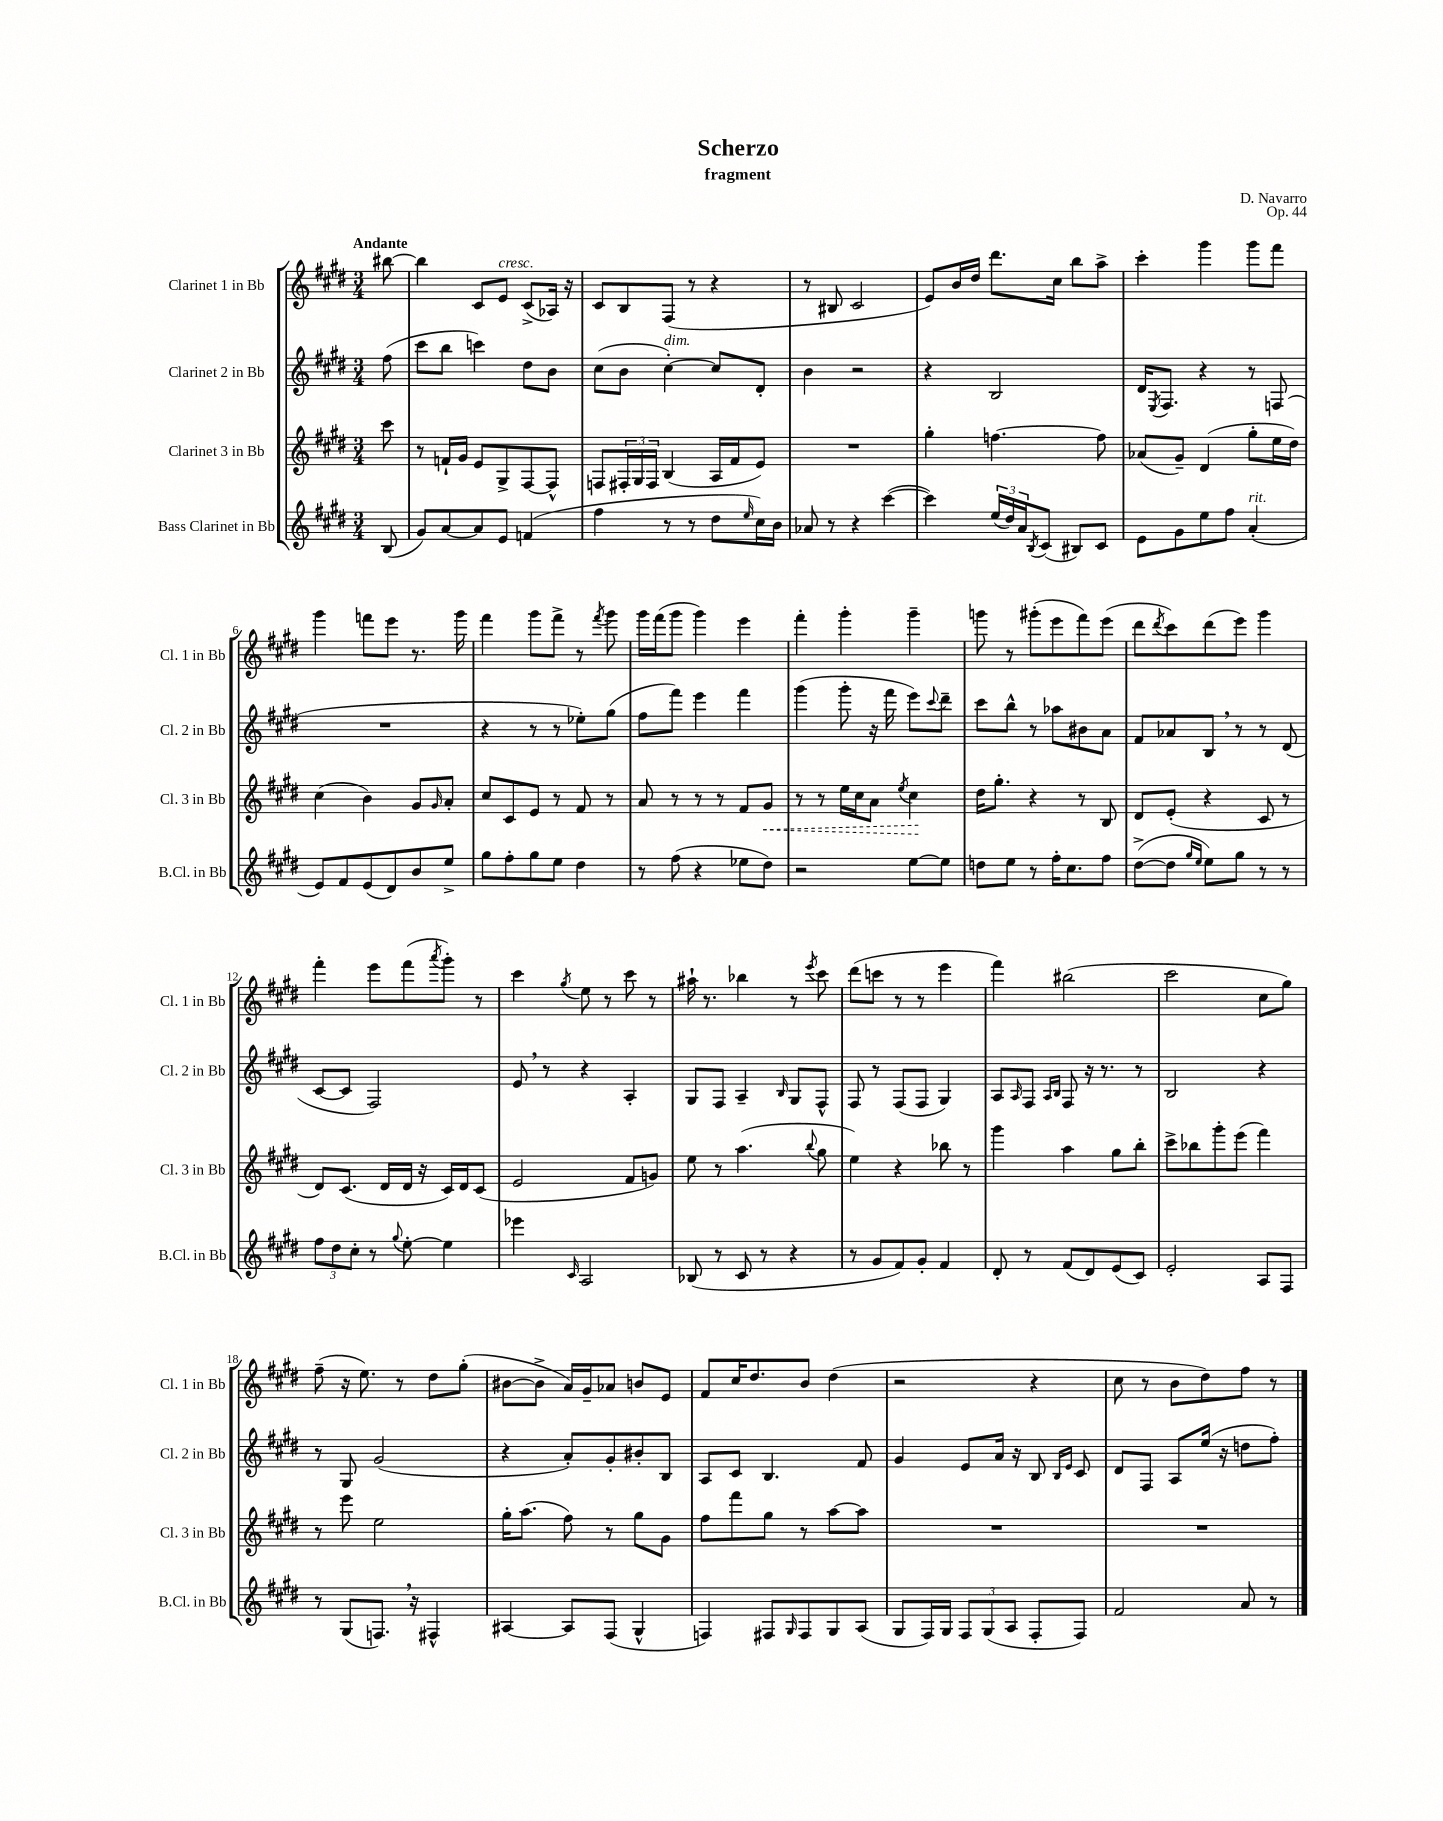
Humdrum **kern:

**kern	**kern	**dynam	**kern	**kern
*part4	*part3	*part3	*part2	*part1
*staff4	*staff3	*staff3	*staff2	*staff1
*I"Bass Clarinet in Bb	*I"Clarinet 3 in Bb	*	*I"Clarinet 2 in Bb	*I"Clarinet 1 in Bb
*I'B.Cl. in Bb	*I'Cl. 3 in Bb	*	*I'Cl. 2 in Bb	*I'Cl. 1 in Bb
*clefG2	*clefG2	*	*clefG2	*clefG2
*k[f#c#g#d#]	*k[f#c#g#d#]	*	*k[f#c#g#d#]	*k[f#c#g#d#]
*M3/4	*M3/4	*	*M3/4	*M3/4
=	=	=	=	=
!	!	!	!	!LO:TX:a:B:t=Andante
(8B/	8ccc#\	.	(8ff#\	[8bb#X\
=1	=1	=1	=1	=1
8g#/L)	8r	.	8ccc#\L	4bb#\]
[8a/	16fn`/LL	.	8bb\J	.
.	16g#/JJ	.	.	.
8a/]	8e/L	.	4cccn\)	8c#/L
!	!	!	!	!LO:TX:a:i:t=cresc.
8e/J	8G#^/	.	.	8e/J
(4fn/	[8F#/	.	8dd#\L	(8c#^/L
.	8F#^^/J]	.	8b\J	16A-X/Jk)
.	.	.	.	16r
=2	=2	=2	=2	=2
4ff#\	8Fn/L	.	(8cc#\L	8c#/L
.	24F#X'/L	.	8b\J	8B/
.	24G#/	.	.	.
.	24F#/JJ	.	.	.
!	!	!	!LO:TX:a:i:t=dim.	!
8r	(4B/	.	[4cc#'\)	(8F#/J
8r	.	.	.	8r
8dd#\L	16A/LL	.	8cc#/L]	4r
.	16f#/J	.	.	.
16qqee/	.	.	.	.
16cc#\L)	8e/J)	.	8d#'/J	.
16b\JJ	.	.	.	.
=3	=3	=3	=3	=3
8a-X/	2.r	.	4b\	8r
8r	.	.	.	8B#X/
4r	.	.	2r	2c#/
([4ccc#\	.	.	.	.
=4	=4	=4	=4	=4
4ccc#\])	4gg#'\	.	4r	8e/L)
.	.	.	.	16b/L
.	.	.	.	16dd#/JJ
(24ee/LL	[4.ffn\	.	2B/	8.ddd#\L
24dd#/)	.	.	.	.
24a/J	.	.	.	.
8qB/	.	.	.	.
(8c#/J	.	.	.	.
.	.	.	.	16cc#\Jk
8B#X/L)	.	.	.	8bb\L
8c#/J	8ff\]	.	.	8aa^\J
=5	=5	=5	=5	=5
8e\L	(8a-X/L	.	16d#/KL	4ccc#'\
.	.	.	8qE/	.
.	.	.	8.F#/J	.
8g#\	8g#~/J)	.	.	.
8ee\	(4d#/	.	4r	4ggg#\
8ff#\J	.	.	.	.
!LO:TX:a:i:t=rit.	!	!	!	!
(4a'/	8gg#'\L	.	8r	8ggg#\L
.	16ee\L	.	(8Fn/	8fff#\J
.	16dd#\JJ)	.	.	.
!!LO:LB:g=z
=6	=6	=6	=6	=6
8e/L)	(4cc#\	.	2.r	4ggg#\
8f#/	.	.	.	.
(8e/	4b\)	.	.	8fffn\L
8d#/)	.	.	.	8eee\J
8b/	8g#/L	.	.	8.r
.	16qqg#/	.	.	.
8ee^/J	8a'/J	.	.	.
.	.	.	.	16ggg#\
=7	=7	=7	=7	=7
8gg#\L	8cc#/L	.	4r	4fff#\
8ff#'\	8c#/	.	.	.
8gg#\	8e/J	.	8r	8ggg#\L
8ee\J	8r	.	8r	8fff#^\J
4dd#\	8f#/	.	8ee-X'\L)	8r
.	.	.	.	8qfff#/
.	8r	.	(8gg#\J	8ggg#\
=8	=8	=8	=8	=8
8r	8a/	.	8ff#\L	16ggg#\LL
.	.	.	.	(16fff#\J
(8ff#\	8r	.	8fff#\J)	8ggg#\J
4r	8r	.	4eee\	4ggg#\)
.	8r	.	.	.
8ee-X\L	8f#/L	.	4fff#\	4eee\
!	!	!LO:HP:b	!	!
8dd#\J)	8g#/J	<	.	.
=9	=9	=9	=9	=9
2r	8r	.	(4ggg#\	4fff#'\
.	8r	.	.	.
.	16ee\LL	.	8ggg#'\	4ggg#'\
.	16cc#\J	.	.	.
.	8a\J	.	16r	.
.	.	.	16fff#\	.
.	8qee/	.	.	.
[8ee\L	4cc#\	.	8eee\L)	4ggg#~\
.	.	.	8qqccc#/	.
8ee\J]	.	.	8ddd#~\J	.
.	.	[	.	.
=10	=10	=10	=10	=10
8ddn\L	16dd#\KL	.	8ccc#\L	8gggn\
.	8.gg#'\J	.	.	.
8ee\J	.	.	8bb^^\J	8r
8r	4r	.	8r	(8ggg#X'\L
16ff#'\KL	.	.	8aa-X\L	8eee\
8.cc#\	.	.	.	.
.	8r	.	8b#X\	8fff#\)
8ff#\J	8B/	.	8a\J	(8eee\J
=11	=11	=11	=11	=11
([8dd#^\L	8d#/L	.	8f#/L	8ddd#\L
.	.	.	.	8qddd#/
8dd#\J]	(8e'/J	.	8a-X/	8ccc#\)
16qqgg#/LL	.	.	.	.
16qqee/JJ	.	.	.	.
8ee\L)	4r	.	8B,/J	(8ddd#\
8gg#\J	.	.	8r	8eee\J)
8r	8c#/	.	8r	4ggg#\
8r	8r	.	(8d#/	.
!!LO:LB:g=z
=12	=12	=12	=12	=12
12ff#\L	8d#/L)	.	[8c#/L	4fff#'\
12dd#\	.	.	.	.
.	(8.c#/J	.	8c#/J]	.
12cc#'\J	.	.	.	.
8r	.	.	2F#/)	8eee\L
.	16d#/LL	.	.	.
8qqgg#/	.	.	.	.
[8ee'\	16d#/JJ	.	.	(8fff#\
.	16r	.	.	.
.	.	.	.	8qaaa/
4ee\]	16c#/LL)	.	.	8ggg#'\J)
.	16d#/J	.	.	.
.	(8c#/J	.	.	8r
=13	=13	=13	=13	=13
4eee-X\	2e/	.	8e,/	4ccc#\
.	.	.	8r	.
16qqc#/	.	.	.	8qgg#/
2A/	.	.	4r	8ee\
.	.	.	.	8r
.	8f#/L	.	4A'/	8ccc#\
.	8gn/J)	.	.	8r
=14	=14	=14	=14	=14
(8B-X/	8ee\	.	8G#/L	16aa#X`\
.	.	.	.	8.r
8r	8r	.	8F#/J	.
8c#/	(4.aa\	.	4A~/	4bb-X\
8r	.	.	.	.
.	.	.	16qqB/	.
4r	.	.	8G#/L	8r
.	8qqbb/	.	.	8qeee/
.	8gg#\	.	8F#^^/J	8ccc#\
=15	=15	=15	=15	=15
8r	4ee\)	.	8F#/	(8ddd#\L
8g#/L	.	.	8r	8cccn\J
8f#/)	4r	.	(8F#/L	8r
8g#'/J	.	.	8F#/J	8r
4f#/	8bb-X\	.	4G#/)	4eee\
.	8r	.	.	.
=16	=16	=16	=16	=16
8d#'/	4ggg#\	.	8A/L	4fff#\)
.	.	.	16qqA/	.
8r	.	.	8F#/J	.
.	.	.	16qqA/LL	.
.	.	.	16qqB/JJ	.
(8f#/L	4aa\	.	8F#/	(2bb#X\
8d#/)	.	.	16r	.
.	.	.	8.r	.
(8e/	8gg#\L	.	.	.
8c#/J)	8bb'\J	.	8r	.
=17	=17	=17	=17	=17
2e'/	8ccc#^\L	.	2B/	2ccc#\
.	8bb-X\	.	.	.
.	8ggg#'\	.	.	.
.	(8eee\J	.	.	.
8A/L	4fff#\)	.	4r	8cc#\L
8F#/J	.	.	.	8gg#\J)
!!LO:LB:g=z
=18	=18	=18	=18	=18
8r	8r	.	8r	(8ff#~\
(8G#/L	8eee\	.	8G#/	16r
.	.	.	.	8.ee\)
8.Fn,/J)	2ee\	.	(2g#/	.
.	.	.	.	8r
16r	.	.	.	.
4F#X^^/	.	.	.	8dd#\L
.	.	.	.	(8gg#'\J
=19	=19	=19	=19	=19
[4A#X/	16gg#'\KL	.	4r	[8b#X\L
.	(8.aa\J	.	.	.
.	.	.	.	8b#^\J]
8A#/L]	8ff#\)	.	8a'/L)	16a/LL)
.	.	.	.	16g#~/J
(8F#/J	8r	.	8g#'/	8a-X/J
4G#^^/	8gg#\L	.	8b#X'/	8bn/L
.	8g#\J	.	8B/J	8e/J
=20	=20	=20	=20	=20
4Fn/)	8ff#\L	.	8A/L	8f#/L
.	8fff#\	.	8c#/J	16cc#/K
.	.	.	.	8.dd#/
8F#X/L	8gg#\J	.	4.B/	.
16qqG#/	.	.	.	.
8F#/	8r	.	.	8b/J
8G#/	[8aa\L	.	.	(4dd#\
(8A/J	8aa\J]	.	8f#/	.
=21	=21	=21	=21	=21
8G#/L	2.r	.	4g#/	2r
16F#/L)	.	.	.	.
16G#/JJ	.	.	.	.
12F#/L	.	.	8e/L	.
(12G#/	.	.	.	.
.	.	.	16a/Jk	.
12A/J	.	.	.	.
.	.	.	16r	.
8F#'/L	.	.	8B/	4r
.	.	.	16qqB/LL	.
.	.	.	16qqe/JJ	.
8F#/J)	.	.	8c#/	.
=22	=22	=22	=22	=22
2f#/	2.r	.	8d#/L	8cc#\
.	.	.	8F#/J	8r
.	.	.	8A/L	8b\L
.	.	.	(16ee/Jk	8dd#\)
.	.	.	16r	.
8a/	.	.	8ddn\L	8ff#\J
8r	.	.	8ff#'\J)	8r
==	==	==	==	==
*-	*-	*-	*-	*-
